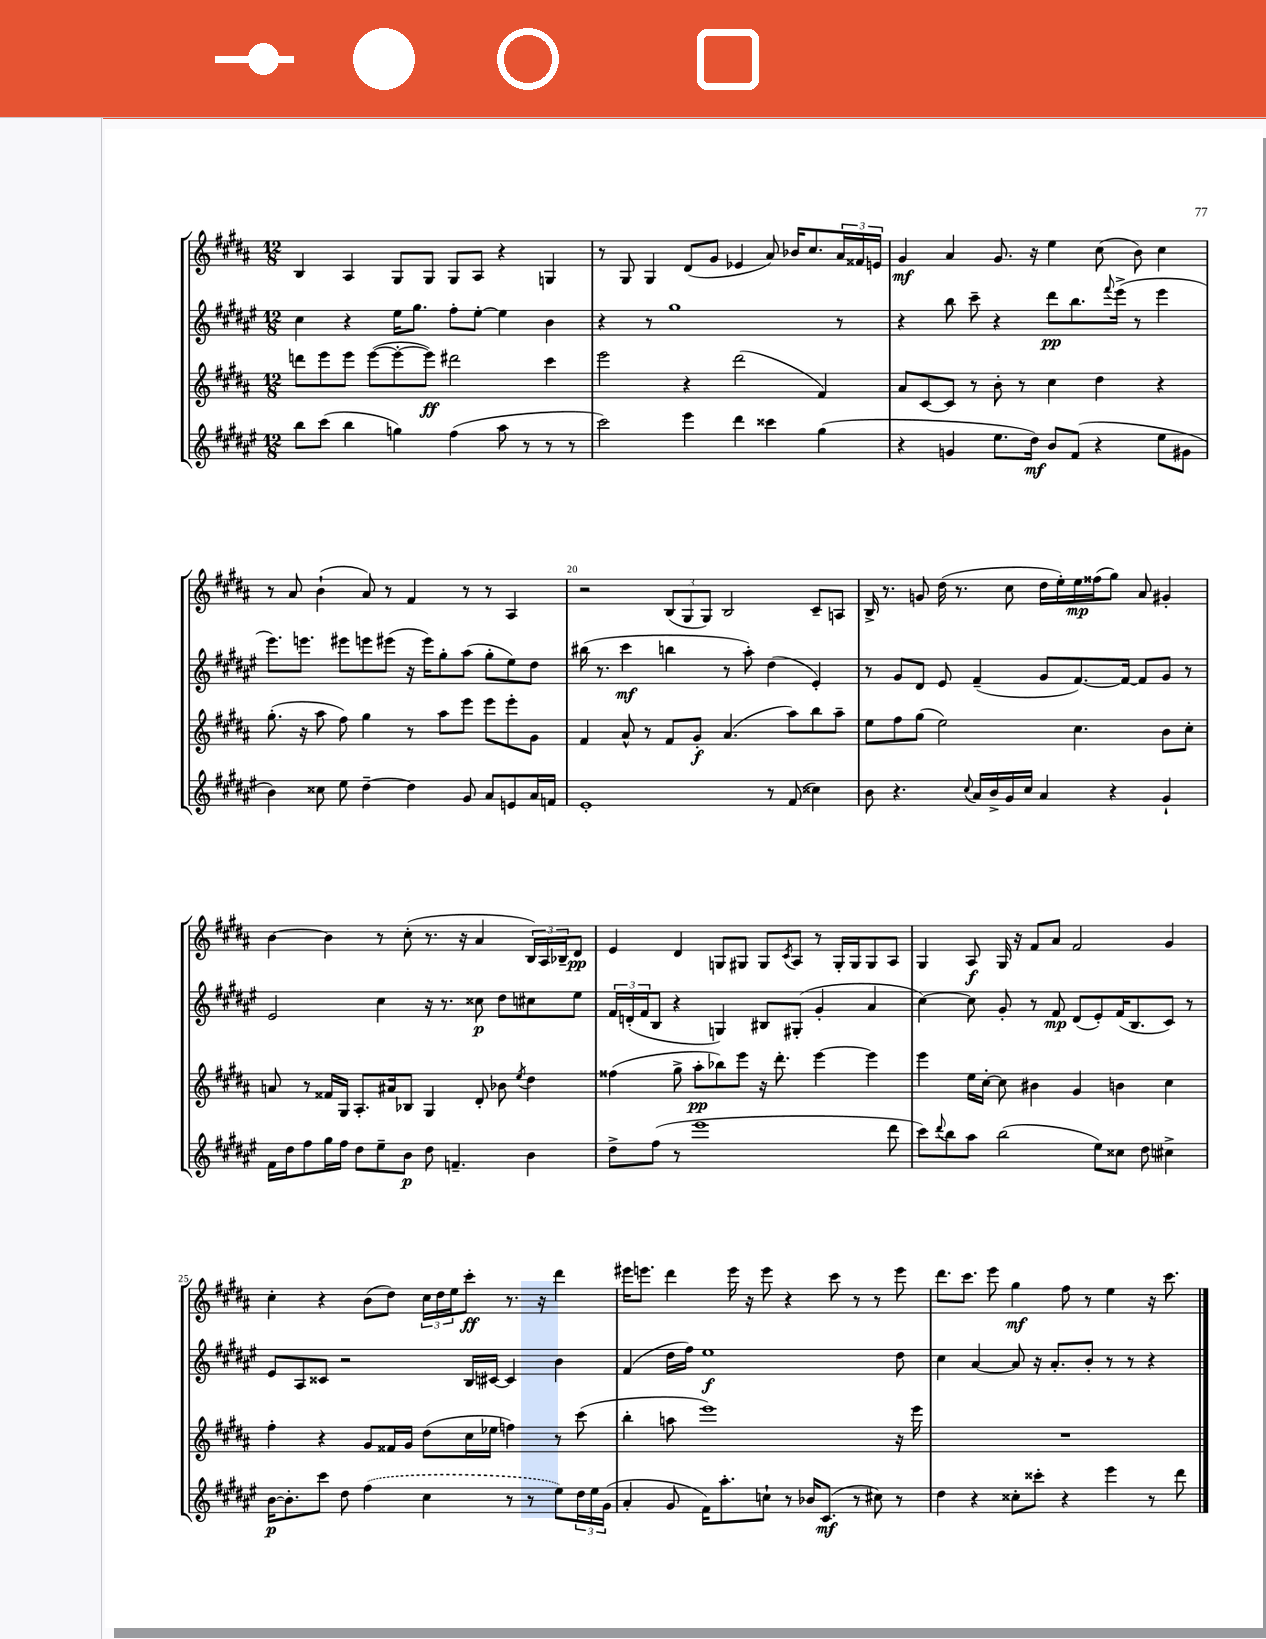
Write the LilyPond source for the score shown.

<<
\new StaffGroup <<
\new Staff = "s0" {
    \clef treble \key b \major \numericTimeSignature \time 12/8
    b4 ais4 gis8 gis8 gis8 ais8 r4 g4 |
    r8 gis8 gis4 dis'8( gis'8 ees'4 ais'8) bes'16 cis''8. \tuplet 3/2 { ais'16 fisis'16 e'16 } |
    gis'4\mf ais'4 gis'8. r16 e''4 cis''8( b'8) cis''4 |
    r8 ais'8 b'4-!( ais'8) r8 fis'4 r8 r8 ais4 |
    r2 \tuplet 3/2 { b8( gis8 gis8) } b2 cis'8-- a8 |
    b16-> r8. g'8 dis''16( r8. cis''8 dis''16 e''16-.) e''16\mp fisis''16( gis''8) ais'8 gis'4-. |
    b'4~ b'4 r8 cis''8-.( r8. r16 ais'4 \tuplet 3/2 { b16) ais16 bes16-- } dis'8\pp |
    e'4 dis'4 g8 gis8 gis8 \acciaccatura { cis'8 } ais8 r8 gis16-. gis16 gis8 ais8 |
    gis4 ais8\f gis16 r16 fis'8 ais'8 fis'2 gis'4 |
    cis''4-. r4 b'8( dis''8) \tuplet 3/2 { cis''16 dis''16 e''16 } cis'''8-.\ff r8. r16 dis'''4 |
    eis'''16 e'''8. dis'''4 e'''16 r16 e'''8 r4 cis'''8 r8 r8 e'''8 |
    dis'''8. cis'''8. e'''8 gis''4\mf fis''8 r8 e''4 r16 cis'''8. \bar "|." |
}
\new Staff = "s1" {
    \clef treble \key fis \major \numericTimeSignature \time 12/8
    cis''4 r4 eis''16 gis''8. fis''8-. eis''8~-. eis''4 b'4 |
    r4 r8 gis''1 r8 |
    r4 b''8 cis'''8-- r4 dis'''8\pp b''8. \appoggiatura { fis'''8 } eis'''16->( r8 eis'''4 |
    eis'''8.) e'''8. eis'''8 e'''8 eis'''8( r16 eis'''16) gis''8-. ais''8( gis''8-. eis''8) dis''8 |
    bis''16( r8. cis'''4\mf b''4 r8 ais''8-.) dis''4( eis'4-.) |
    r8 gis'8 dis'8 eis'8 fis'4--( gis'8 fis'8.~) fis'16~ fis'8 gis'8 r8 |
    eis'2 cis''4 r16 r8. cisis''8\p dis''8 cis''8 eis''8 |
    \tuplet 3/2 { fis'16 d'16-.( fis'16 } b8 r4 g4) bis8 gis8-.( gis'4-. ais'4 |
    cis''4~) cis''8 gis'8-. r8 fis'8\mp dis'8( eis'8-.) fis'16( b8. cis'8) r8 |
    eis'8 ais8 cisis'8 r2 b16 cis'16~ cis'4 b'4 |
    fis'4( dis''16 fis''16) eis''1\f dis''8 |
    cis''4 ais'4~ ais'8 r16 ais'8.-. b'8-. r8 r8 r4 \bar "|." |
}
\new Staff = "s2" {
    \clef treble \key b \major \numericTimeSignature \time 12/8
    d'''8 e'''8 e'''8 e'''8~( e'''8~-. e'''8\ff) dis'''2 cis'''4 |
    e'''2 r4 dis'''2( fis'4) |
    ais'8 cis'8~ cis'8 r8 b'8-. r8 cis''4 dis''4 r4 |
    gis''8.-.( r16 ais''8 fis''8) gis''4 r8 ais''8 e'''8 e'''8 e'''8-. gis'8 |
    fis'4 ais'8-^ r8 fis'8 gis'8-.\f ais'4.( ais''8) b''8 ais''8-- |
    e''8 fis''8 gis''8( e''2) cis''4. b'8 cis''8-. |
    a'8 r8 fisis'16 gis16 ais8.-. ais'16 bes8 gis4 dis'8-. bes'8 \acciaccatura { e''8 } dis''4 |
    fisis''4( gis''8-> ais''8-.\pp bes''8) e'''8 r16 dis'''8.-. e'''4~ e'''4 |
    e'''4 e''16 cis''16~-. cis''8 bis'4 gis'4 b'4 cis''4 |
    fis''4-. r4 gis'8 fisis'16 gis'16 dis''8( cis''16 ees''16 f''4) r8 cis'''8( |
    b''4-. a''8 e'''1) r16 e'''16 |
    R1. \bar "|." |
}
\new Staff = "s3" {
    \clef treble \key fis \major \numericTimeSignature \time 12/8
    b''8 cis'''8( b''4 g''4) fis''4( ais''8 r8 r8 r8 |
    cis'''2) eis'''4 dis'''4 cisis'''4 gis''4( |
    r4 g'4 eis''8. dis''16\mf) b'8 fis'8( r4 eis''8 gis'8 |
    b'4) cisis''8 eis''8 dis''4~-- dis''4 gis'8 ais'8 e'8 ais'16 f'16 |
    eis'1-. r8 fis'8( cisis''4) |
    b'8 r4. \appoggiatura { cis''8 } ais'16 b'16-> gis'16 cis''16 ais'4 r4 gis'4-! |
    fis'16 dis''16 fis''8 gis''16 fis''16 dis''8 eis''8-- b'8\p dis''8 f'4.-- b'4 |
    dis''8-> fis''8( r8 eis'''1 dis'''8 |
    cis'''8) \appoggiatura { dis'''8 } b''8 ais''8 b''2( eis''8) cisis''8 dis''8 cis''4-> |
    b'16~\p b'8.-. cis'''8 dis''8 \once \slurDashed fis''4( cis''4 r8 r8 eis''8) \tuplet 3/2 { dis''16 eis''16 gis'16( } |
    ais'4-. gis'8 fis'16) ais''8.-. c''8-! r8 bes'16 cis'8.\mf( r8 cis''8) r8 |
    dis''4 r4 cisis''8-. cisis'''8-. r4 eis'''4 r8 dis'''8 \bar "|." |
}
>>
>>
\layout { \context { \Score currentBarNumber = #16 \override BarNumber.break-visibility = ##(#f #t #t) barNumberVisibility = #(every-nth-bar-number-visible 5) } }
